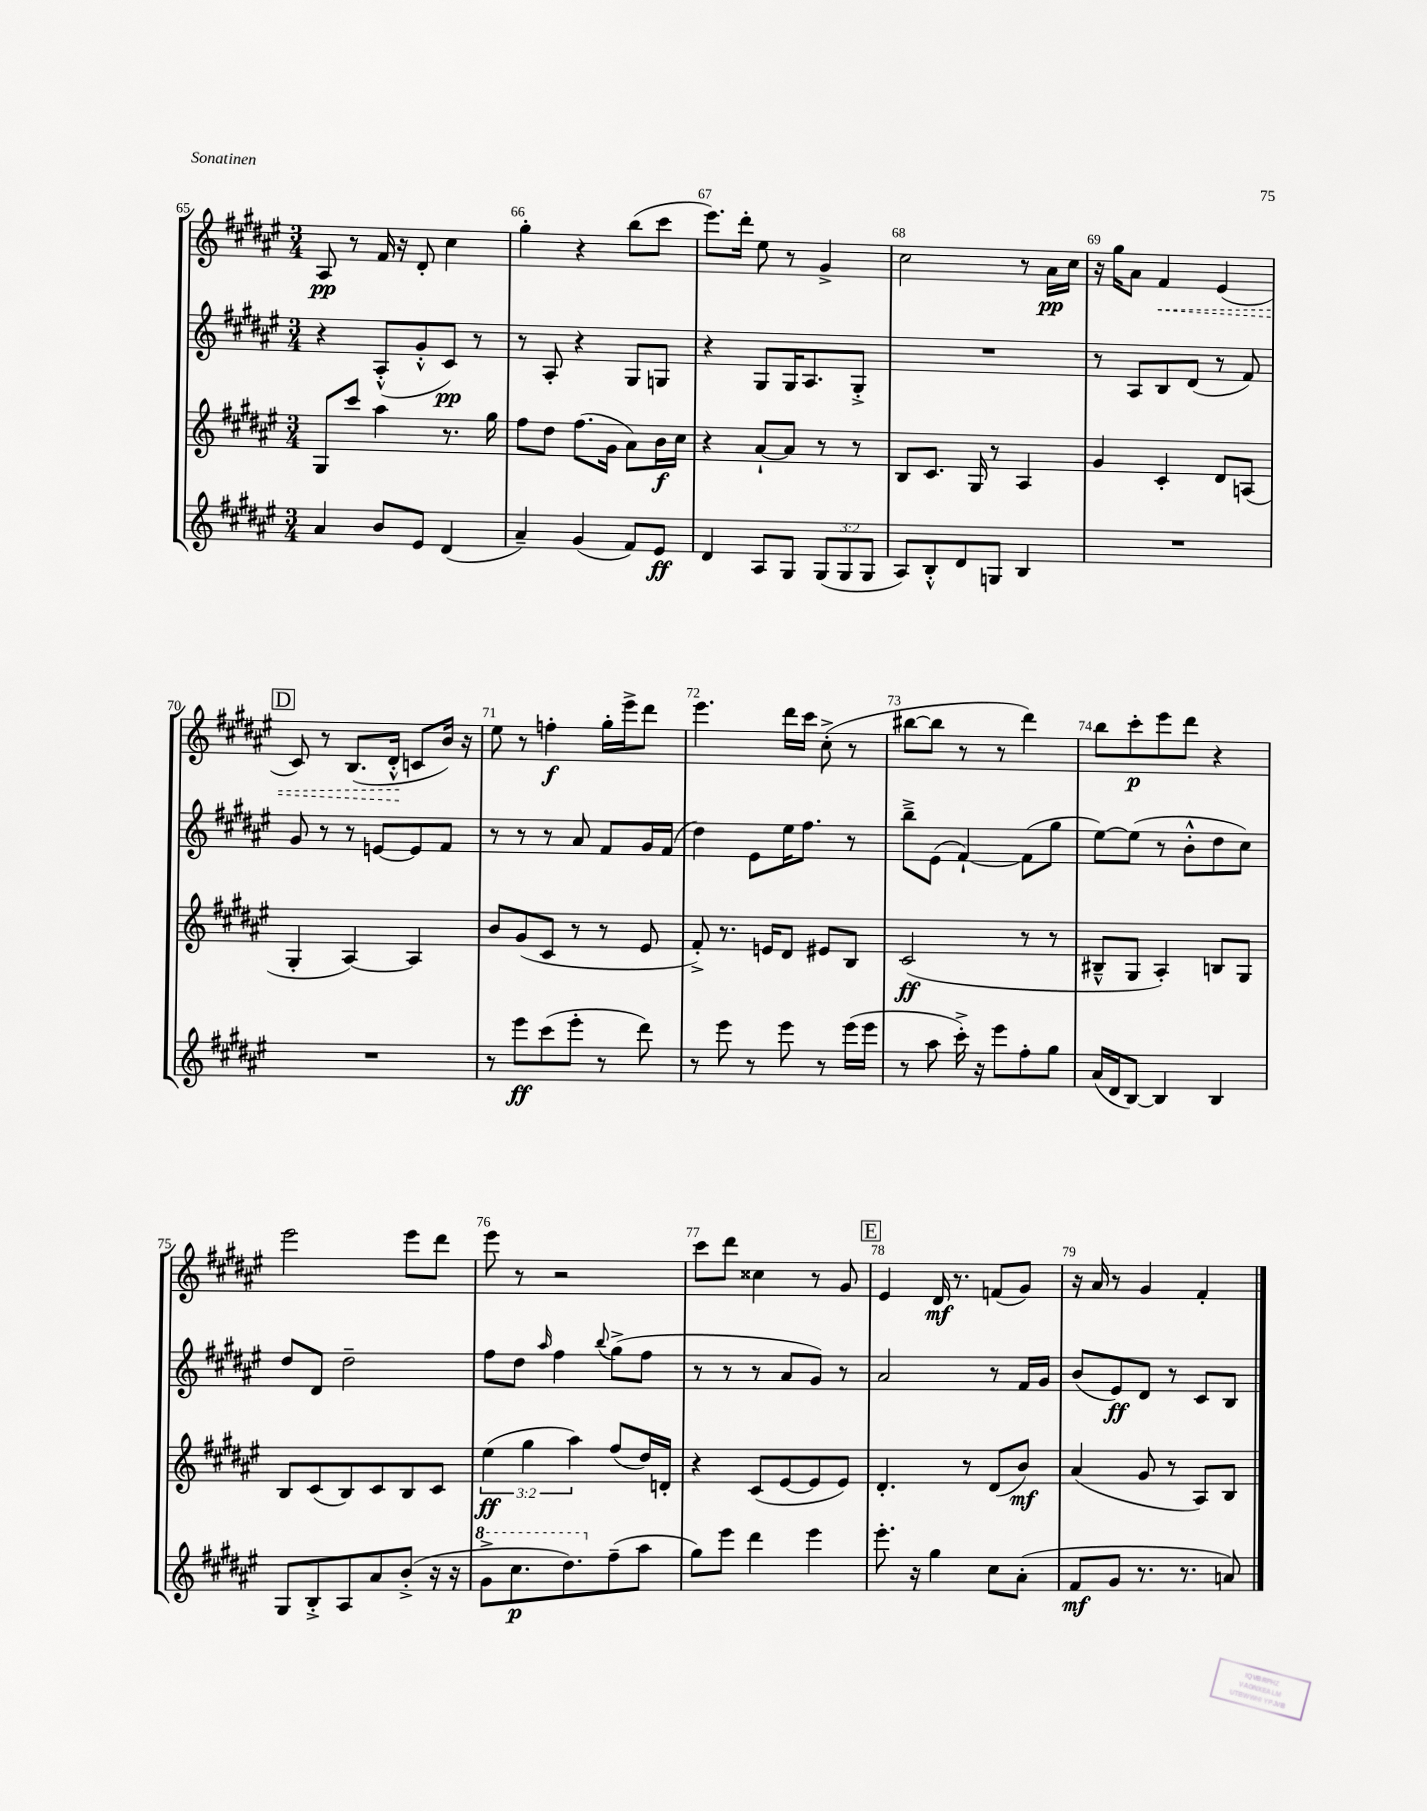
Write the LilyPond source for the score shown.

<<
\new StaffGroup <<
\new Staff = "s0" {
    \clef treble \key fis \major \numericTimeSignature \time 3/4
    ais8\pp r8 fis'16 r16 dis'8-. cis''4 |
    gis''4-. r4 b''8( cis'''8 |
    eis'''8.) dis'''16-. eis''8 r8 gis'4-> |
    cis''2 r8 ais'16\pp cis''16 |
    r16 gis''16 ais'8 \once \override Hairpin.style = #'dashed-line fis'4\< eis'4( |
    \mark \markup { \box "D" } cis'8) r8 b8.( dis'16-.-^\! c'8 b'16) r16 |
    eis''8 r8 f''4-.\f gis''16-. eis'''16-> dis'''8 |
    eis'''4. dis'''16 cis'''16 cis''8-.->( r8 |
    bis''8~ bis''8 r8 r8 dis'''4) |
    b''8 cis'''8-.\p eis'''8 dis'''8 r4 |
    eis'''2 eis'''8 dis'''8 |
    eis'''8 r8 r2 |
    cis'''8 dis'''8 cisis''4 r8 gis'8 |
    \mark \markup { \box "E" } eis'4 dis'16\mf r8. f'8( gis'8) |
    r16 ais'16 r8 gis'4 fis'4-. \bar "|." |
}
\new Staff = "s1" {
    \clef treble \key fis \major \numericTimeSignature \time 3/4
    r4 ais8-.-^( gis'8-.-^ cis'8\pp) r8 |
    r8 ais8-. r4 gis8 g8 |
    r4 gis8 gis16 ais8. gis8-.-> |
    R2. |
    r8 ais8 b8 dis'8( r8 fis'8) |
    \mark \markup { \box "D" } gis'8 r8 r8 e'8~ e'8 fis'8 |
    r8 r8 r8 ais'8 fis'8 gis'16 fis'16( |
    dis''4) eis'8 eis''16 fis''8. r8 |
    b''8---> eis'8( fis'4~-!) fis'8( gis''8 |
    eis''8~) eis''8( r8 b'8-.-^ dis''8 cis''8) |
    dis''8 dis'8 dis''2-- |
    fis''8 dis''8 \grace { ais''16 } fis''4 \appoggiatura { b''8 } gis''8->( fis''8 |
    r8 r8 r8 ais'8 gis'8) r8 |
    \mark \markup { \box "E" } ais'2 r8 fis'16 gis'16 |
    b'8( eis'8\ff) dis'8 r8 cis'8 b8 \bar "|." |
}
\new Staff = "s2" {
    \clef treble \key fis \major \numericTimeSignature \time 3/4 \override Staff.TupletNumber.text = #tuplet-number::calc-fraction-text
    gis8 cis'''8 ais''4 r8. gis''16 |
    fis''8 dis''8 fis''8.( gis'16 ais'8) b'16\f cis''16 |
    r4 ais'8~-! ais'8 r8 r8 |
    b8 cis'8. gis16 r8 ais4 |
    gis'4 cis'4-. dis'8 a8( |
    \mark \markup { \box "D" } gis4-. ais4~) ais4 |
    b'8 gis'8( cis'8 r8 r8 eis'8 |
    fis'8-.->) r8. e'16 dis'8 eis'8 b8 |
    cis'2\ff( r8 r8 |
    bis8---^ gis8 ais4-.) b8 gis8 |
    b8 cis'8( b8) cis'8 b8 cis'8 |
    \tuplet 3/2 { eis''4\ff( gis''4 ais''4) } fis''8( dis''16) d'16-. |
    r4 cis'8( eis'8~ eis'8 eis'8) |
    \mark \markup { \box "E" } dis'4.-. r8 dis'8( b'8\mf) |
    ais'4( gis'8 r8 ais8) b8 \bar "|." |
}
\new Staff = "s3" {
    \clef treble \key fis \major \numericTimeSignature \time 3/4 \override Staff.TupletNumber.text = #tuplet-number::calc-fraction-text
    ais'4 b'8 eis'8 dis'4( |
    ais'4--) gis'4( fis'8) eis'8\ff |
    dis'4 ais8 gis8 \tuplet 3/2 { gis8( gis8 gis8 } |
    ais8) b8-.-^ dis'8 g8 b4 |
    R2. |
    \mark \markup { \box "D" } R2. |
    r8 eis'''8\ff cis'''8( eis'''8-. r8 dis'''8) |
    r8 eis'''8 r8 eis'''8 r8 eis'''16( eis'''16 |
    r8 ais''8 cis'''16-.->) r16 eis'''8 fis''8-. gis''8 |
    ais'16( dis'16 b8~) b4 b4 |
    gis8 b8-.-> ais8 ais'8 b'8-.->( r16 r16 |
    \ottava #1 gis''8-> cis'''8.\p dis'''8.) \ottava #0 fis''8--( ais''8 |
    gis''8) eis'''8 dis'''4 eis'''4 |
    \mark \markup { \box "E" } eis'''8.-. r16 gis''4 cis''8 ais'8-.( |
    fis'8\mf gis'8 r8. r8. a'8) \bar "|." |
}
>>
>>
\layout { \context { \Score currentBarNumber = #65 \override BarNumber.break-visibility = ##(#f #t #t) barNumberVisibility = #all-bar-numbers-visible } }
